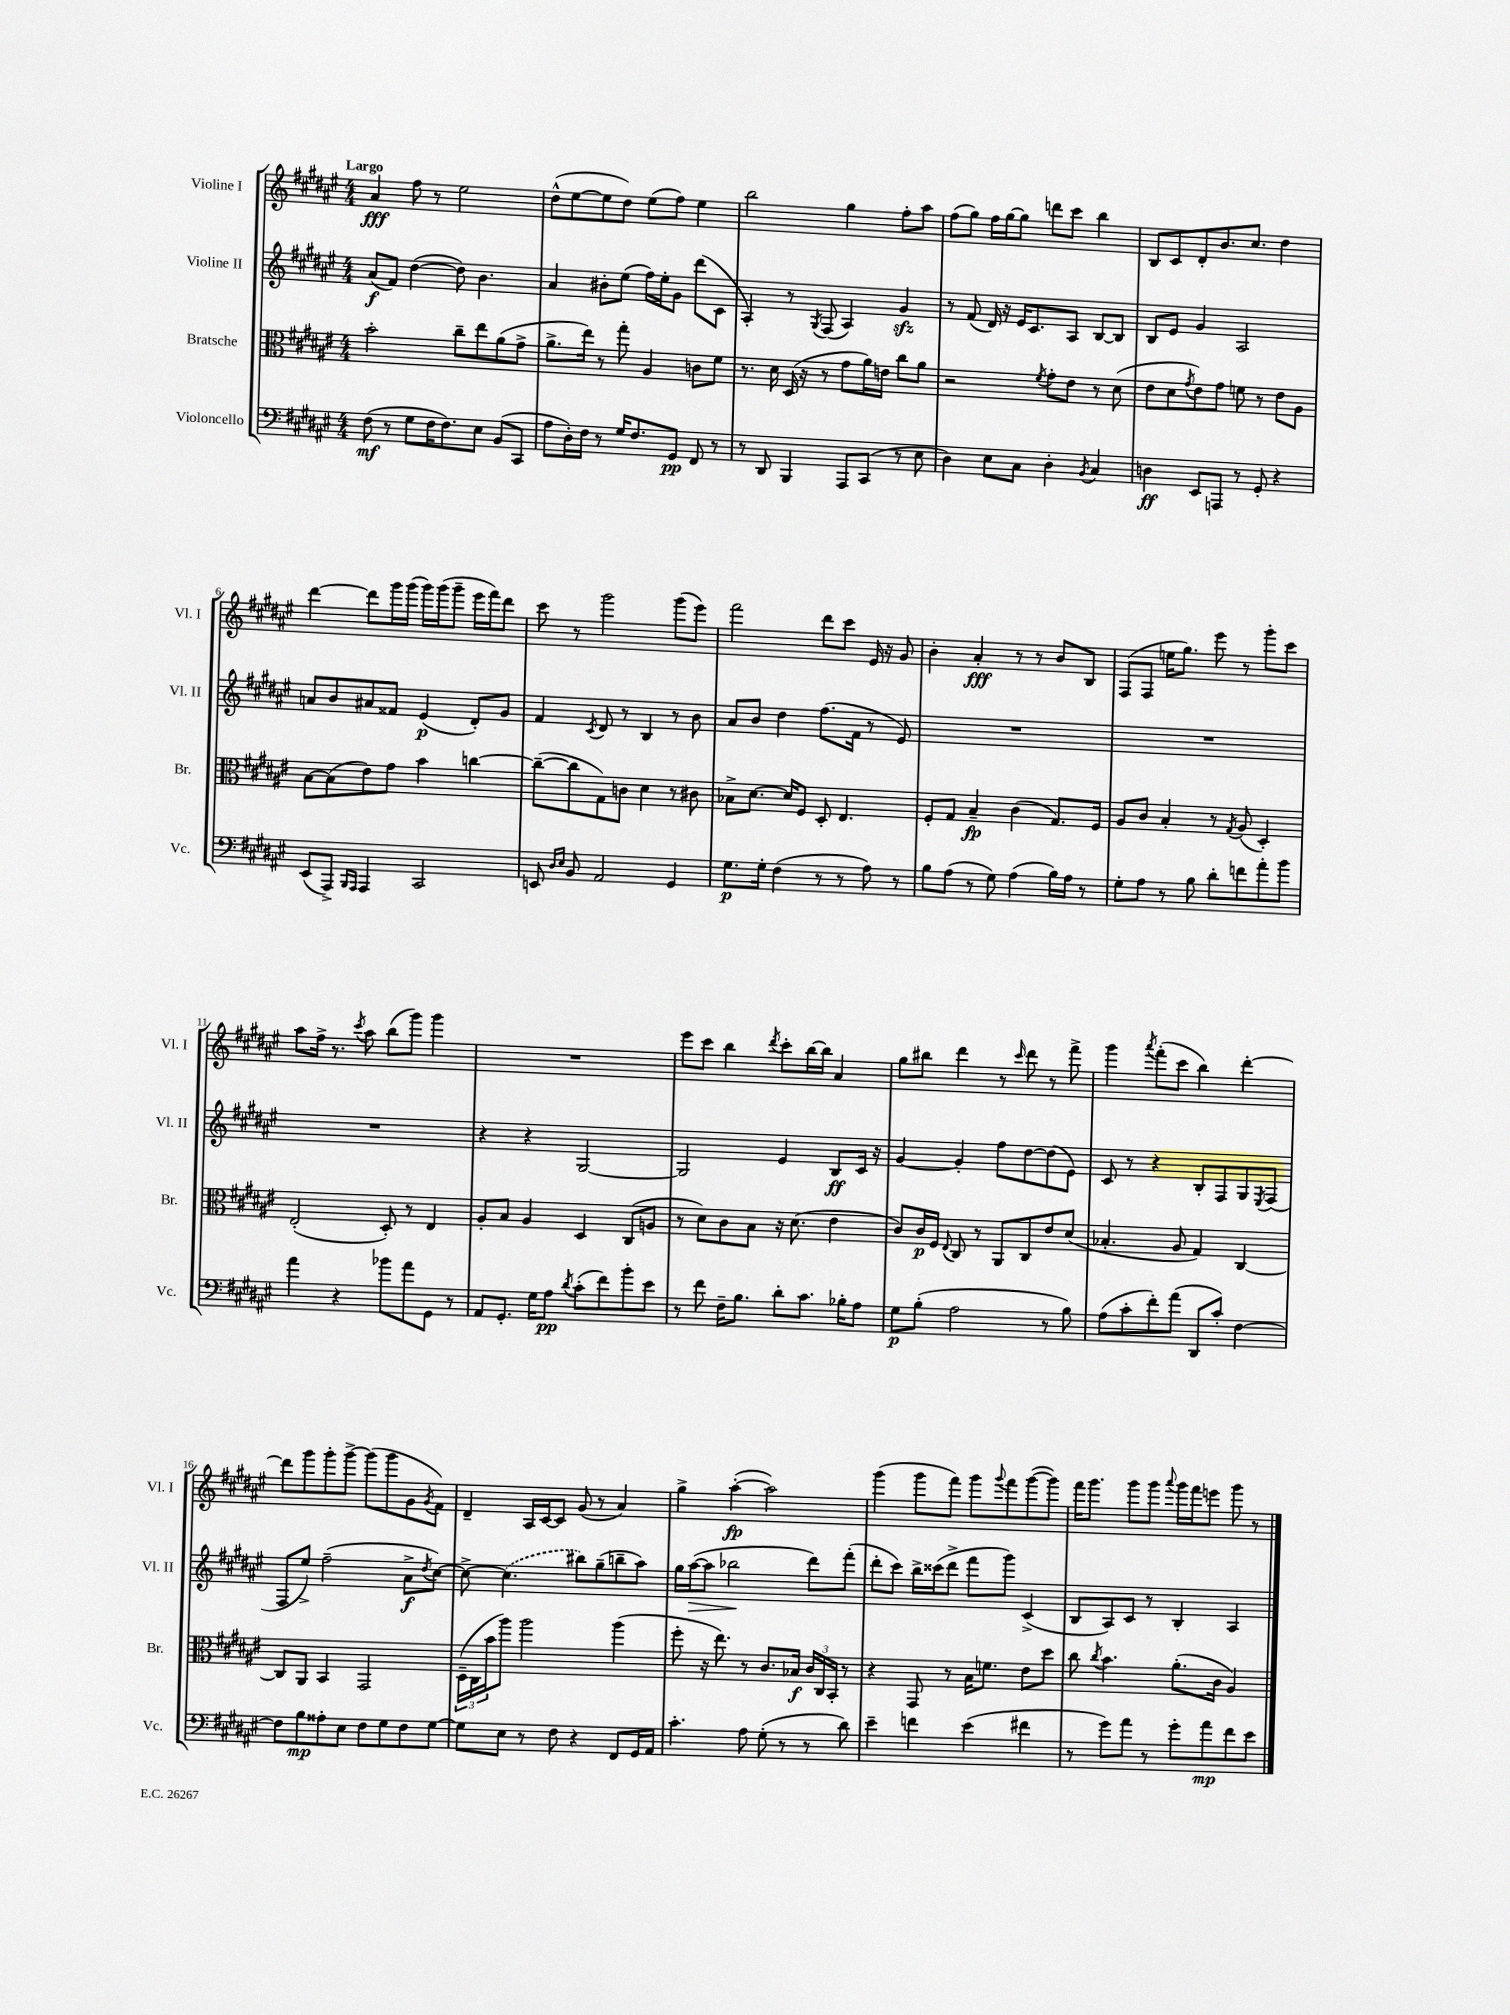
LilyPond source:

<<
\new StaffGroup <<
\new Staff = "s0" \with { instrumentName = "Violine I" shortInstrumentName = "Vl. I" } {
    \clef treble \key fis \major \numericTimeSignature \time 4/4 \tempo "Largo"
    ais'4\fff fis''8 r8 eis''2 |
    dis''8-^( eis''8~ eis''8 dis''8) eis''8( fis''8) eis''4 |
    b''2 gis''4 fis''8-. ais''8 |
    fis''8( gis''8) fis''16 gis''16~ gis''8 d'''8 cis'''8 b''4 |
    b8 cis'8 dis'8-. b'8. cis''8. dis''4 |
    dis'''4~ dis'''8 gis'''16 gis'''16( gis'''16) gis'''16( gis'''8-- eis'''16 fis'''16) dis'''8 |
    cis'''8 r8 gis'''2 gis'''8( eis'''8) |
    fis'''2 dis'''8 cis'''8 eis'16 r16 gis'8 |
    b'4-. ais'4-.\fff r8 r8 b'8 b8 |
    fis8( fis8 e''16 gis''8.) eis'''8 r8 gis'''8-. cis'''8 |
    ais''8 fis''16-> r8. \acciaccatura { cis'''8 } ais''8 b''8( gis'''8) gis'''4 |
    R1 |
    eis'''8 cis'''8 b''4 \acciaccatura { dis'''8 } cis'''8-. b''16~ b''16 ais'4 |
    gis''8 bis''8 dis'''4 r8 \grace { cis'''16 } dis'''8 r8 fis'''8-> |
    gis'''4 \acciaccatura { ais'''8 } fis'''8-.( cis'''8 b''4) dis'''4~-. |
    dis'''8 gis'''8 gis'''8-. gis'''8~-> gis'''8( gis'''8 gis'8 \acciaccatura { gis'8 } fis'8) |
    dis'4-- ais16 cis'16~ cis'8 gis'8( r8 ais'4) |
    gis''4-> ais''4~-.\fp( ais''2) |
    gis'''4( gis'''8 fis'''8) gis'''8 \appoggiatura { gis'''8 } fis'''8 gis'''8~( gis'''8) |
    fis'''16 gis'''8. gis'''8 gis'''8 \appoggiatura { ais'''8 } gis'''16 fis'''16 e'''8 gis'''8 r8 \bar "|." |
}
\new Staff = "s1" \with { instrumentName = "Violine II" shortInstrumentName = "Vl. II" } {
    \clef treble \key fis \major \numericTimeSignature \time 4/4
    ais'8\f( fis'8) dis''4~( dis''8) b'4. |
    ais'4 bis'8-. eis''8( fis''16) eis''16-. gis'8 dis'''8( cis'8 |
    ais4-.) r8 \acciaccatura { gis8 } fis8( ais4) gis'4\sfz |
    r8 fis'8( dis'16) r16 eis'16 cis'8. ais8 b8~ b8 |
    b8 eis'8 gis'4 ais2 |
    a'8 b'8 ais'8 fisis'8 eis'4\p( dis'8-.) gis'8 |
    fis'4 \acciaccatura { cis'8 } dis'8 r8 b4 r8 b'8 |
    ais'8 b'8 dis''4 fis''8.( fis'16 r8 eis'8) |
    R1 |
    R1 |
    R1 |
    r4 r4 gis2~ |
    gis2 eis'4 b8\ff cis'16 r16 |
    gis'4~ gis'4-. fis''8 dis''8~ dis''8( eis'8) |
    cis'8 r8 r4 b8-. fis8 gis8 \acciaccatura { eis8 } fis8( |
    fis8 eis''8->) fis''2--( ais'8->\f \acciaccatura { dis''8 } cis''8~) |
    cis''8~-> \once \slurDashed cis''4.( bis''8) gis''8--( b''8-- ais''8) |
    gis''16 ais''16~\>( ais''8 bes''2\! dis'''8) fis'''8-.( |
    dis'''8-. cis'''8) b''16-> cisis'''16( dis'''8-> fis'''8 gis'''8) cis'4->( |
    b8 ais8) cis'8 r8 b4-. ais4 \bar "|." |
}
\new Staff = "s2" \with { instrumentName = "Bratsche" shortInstrumentName = "Br." } {
    \clef alto \key fis \major \numericTimeSignature \time 4/4
    b'2-. cis''8-- eis''8 ais'8( gis'8-> |
    ais'8.-> eis''16) r8 gis''8-. ais4 c'8 fis'8 |
    r8. dis'16 dis16( r16 r8 gis'8 ais'16) e'16 cis''8 ais'8 |
    r2 \acciaccatura { fis'8 } gis'8-. eis'8 r8 dis'8( |
    eis'8 dis'8 \acciaccatura { gis'8 } eis'8) gis'8 f'8 r8 eis'8 ais8 |
    b8~ b8( eis'8) gis'8 b'4 c''4~ |
    c''8~--( c''8 gis8) c'8 dis'4 r8 cis'8 |
    bes8-> dis'8.~ dis'16 fis8 dis8-. eis4. |
    fis8-. gis8 b4--\fp cis'4( gis8.) fis16 |
    ais8 cis'8 b4-. r8 \acciaccatura { gis8 } ais8( dis4-.) |
    eis2-.( dis8-.) r8 eis4 |
    ais8-. b8 ais4 dis4 cis8( a8 |
    r8 dis'8) cis'8 b8 r16 dis'8.( eis'4 |
    cis'8) cis'16\p fis16 \appoggiatura { eis8 } cis8 r8 ais,8 cis8 eis'8 dis'8( |
    bes4.-. ais8 gis4) cis4~ |
    cis8 ais,8 b,4 gis,2 |
    \tuplet 3/2 { dis16--( cis16 b'16 } ais''8) ais''2 ais''4( |
    fis''8-. r16 eis''8.) r8 cis'8. bes16\f \tuplet 3/2 { cis'16 cis16 b,16-. } r8 |
    r4 gis,8 r8 b16 f'8. eis'8 dis''8 |
    cis''8 \acciaccatura { cis''8 } b'4. ais'8.-.( cis'16 ais4) \bar "|." |
}
\new Staff = "s3" \with { instrumentName = "Violoncello" shortInstrumentName = "Vc." } {
    \clef bass \key fis \major \numericTimeSignature \time 4/4
    fis8\mf( r8 gis8 fis16 fis8.) eis8 b,8( cis,8 |
    ais8 dis16-.) fis16 r8 gis16 fis8. gis,8\pp fis,8 r8 |
    r8 dis,8 b,,4 ais,,8 cis,8( r8 eis8 |
    dis4) eis8 cis8 dis4-. \acciaccatura { b,8 } cis4 |
    d4\ff eis,8 a,,8 r8 gis,8-. r4 |
    eis,8( ais,,8->) \grace { b,,16 ais,,16 } ais,,4 cis,2 |
    e,8 \grace { dis16 eis16 } b,8 ais,2 gis,4 |
    gis8.\p gis16-. fis4( r8 r8 ais8) r8 |
    b8 ais8( r8 gis8) ais4( b16) ais16 r8 |
    gis8-. ais8 r8 b8 dis'8-. f'8 ais'8-. b'8 |
    ais'4 r4 bes'8 ais'8 gis,8 r8 |
    ais,8 gis,8.-. gis16 ais8\pp \acciaccatura { dis'8 } cis'8-.( fis'8) b'8-. eis'8 |
    r8 fis'8 fis16-- b8. dis'8-. cis'8. bes16-. ais8 |
    gis8\p b8-.( ais2 r8 b8) |
    ais8( cis'8-. fis'8-.) ais'8( dis,8 cis'8-.) fis4~ |
    fis8 b8\mp aisis8-. eis8 fis8 gis8 fis8 gis8~ |
    gis8 eis8 r8 fis8 r4 fis,8 gis,16 ais,16 |
    cis'4.-. ais8 gis8-.( r8 r8 dis'8) |
    eis'4-- f'4 eis'4( fis'4 |
    r8 gis'8) ais'8 r8 gis'8-. ais'8\mp fis'8 eis'8 \bar "|." |
}
>>
>>
